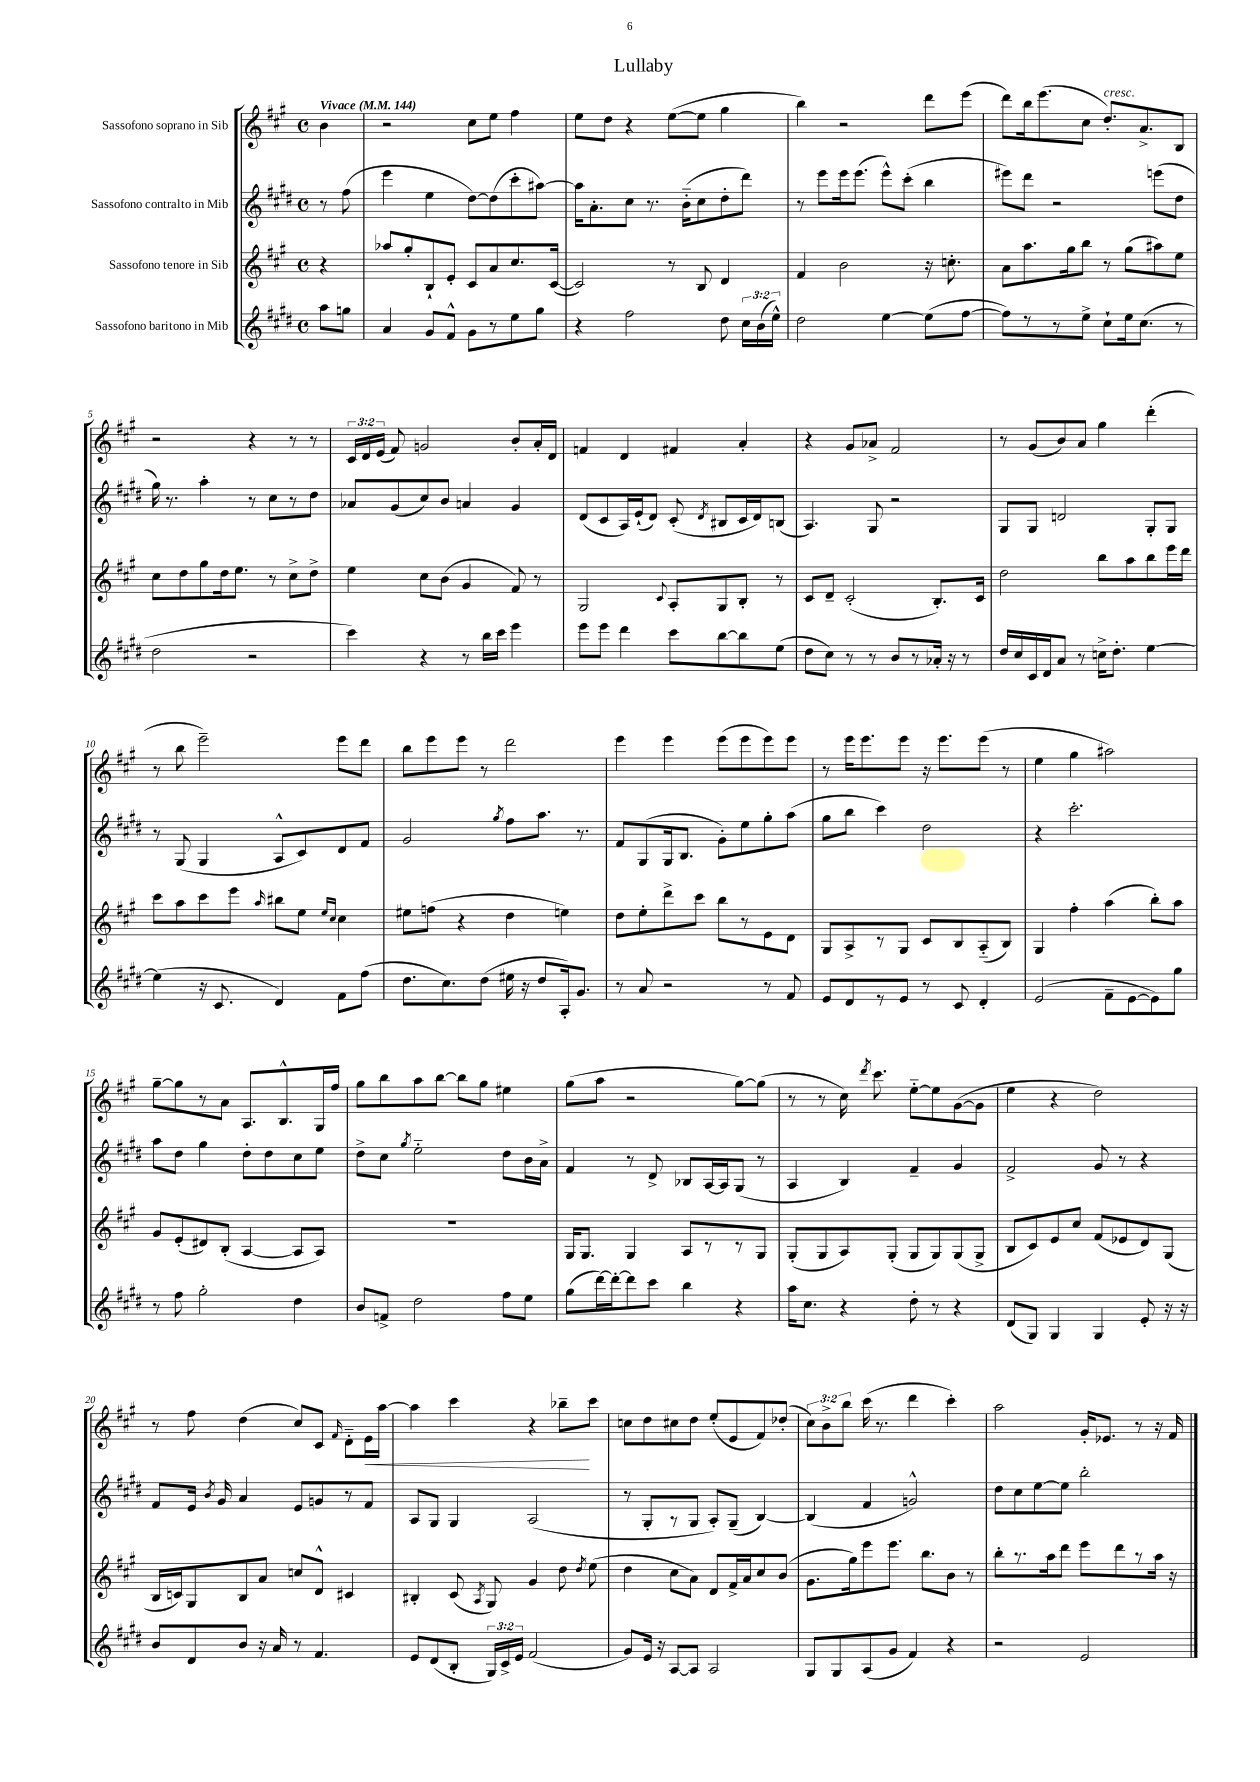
\header { title = "Lullaby" }
<<
\new StaffGroup <<
\new Staff = "s0" \with { instrumentName = "Sassofono soprano in Sib" } {
    \clef treble \key a \major \defaultTimeSignature \time 4/4 \override Staff.TupletNumber.text = #tuplet-number::calc-fraction-text \partial 4 \tempo "Vivace" 4 = 144
    \autoBeamOff b'4 |
    r2 cis''8[ e''8] fis''4 |
    e''8[ d''8] r4 e''8[~( e''8] gis''4 |
    b''4) r2 d'''8[ e'''8]( |
    d'''8[) b''16 e'''8.( cis''8] d''8.[-.^\markup { \italic "cresc." }) a'8.-> b8] |
    r2 r4 r8 r8 |
    \tuplet 3/2 { cis'16[ d'16 e'16]( } fis'8) g'2 b'8[-. a'16-. d'16] |
    f'4 d'4 fis'4 a'4-. |
    r4 gis'8[ aes'8]-> fis'2 |
    r8 gis'8[( b'8) a'8] gis''4 d'''4-.( |
    r8 b''8 e'''2--) e'''8[ d'''8] |
    b''8[ e'''8 e'''8] r8 d'''2 |
    e'''4 e'''4 e'''8[( e'''8 e'''8) e'''8] |
    r8 e'''16[ e'''8. e'''8] r16 e'''8.[ e'''8]( r8 |
    e''4 gis''4 ais''2) |
    gis''8[~-- gis''8 r8 a'8] a8.[ b8.-^ gis16 fis''16] |
    gis''8[ b''8 a''8 b''8]~ b''8[ gis''8] eis''4 |
    gis''8[( a''8] r2 gis''8[~) gis''8]( |
    r8 r8 cis''16) \acciaccatura { d'''8 } cis'''8. e''8[~-_ e''8 gis'8~( gis'8] |
    e''4 r4 d''2) |
    r8 fis''8 d''4( cis''8[) cis'8] \grace { fis'16 } d'8[-_ e'16\< a''16]~ |
    a''4 cis'''4 r4 bes''8[--\! cis'''8] |
    c''8[ d''8 cis''8 d''8] e''8[-.( e'8 fis'8) des''8]-.( |
    \tuplet 3/2 { cis''8[) b'8-> b''8] } cis'''16( r8. d'''4 cis'''4-.) |
    a''2 gis'16[-. ees'8.] r8 r16 fis'16 \bar "|." |
}
\new Staff = "s1" \with { instrumentName = "Sassofono contralto in Mib" } {
    \clef treble \key e \major \defaultTimeSignature \time 4/4 \partial 4
    \autoBeamOff r8 fis''8( |
    e'''4 e''4 dis''8[~) dis''8( cis'''8-. ais''8]~) |
    ais''16[ a'8.-. cis''8] r8. b'16[-_( cis''8 dis''8-. dis'''8]) |
    r8 e'''8[ e'''16 e'''8.]( e'''8[-^) cis'''8]-.( b''4 |
    eis'''8[) dis'''8] r2 e'''8[( dis''8] |
    gis''16) r8. a''4-. r8 cis''8[ r8 dis''8] |
    aes'8[ gis'8( cis''8) b'8] a'4 gis'4 |
    dis'8[( cis'8 a16) e'16-!( dis'8]) cis'8-.( \acciaccatura { dis'8 } bis8[ cis'16 dis'16) b8]( |
    a4.) gis8 r2 |
    gis8[ gis8] d'2 gis8[-. gis8] |
    r8 gis8( gis4 a8[-^ cis'8) dis'8 fis'8] |
    gis'2 \acciaccatura { gis''8 } fis''8[ a''8.] r8. |
    fis'8[ gis8( gis16 b8.] gis'8[-.) e''8 gis''8-. a''8]( |
    gis''8[ b''8] cis'''4) dis''2 |
    r4 cis'''2.-. |
    a''8[ dis''8] gis''4 dis''8[-. dis''8 cis''8 e''8] |
    dis''8[-> cis''8] \acciaccatura { gis''8 } e''2-_ dis''8[ b'16 a'16]-> |
    fis'4 r8 dis'8-> bes8[ a16~ a16 gis8]( r8 |
    a4 b4) fis'4-- gis'4 |
    fis'2-> gis'8 r8 r4 |
    fis'8[ e'16] \acciaccatura { b'8 } gis'16 a'4 e'8[ g'8 r8 fis'8] |
    a8[ gis8] gis4 a2( |
    r8 gis8[-. r8 gis8] a8[-.) gis8]--( b4~) |
    b4( fis'4 g'2-^) |
    dis''8[ cis''8 e''8~ e''8] b''2-. \bar "|." |
}
\new Staff = "s2" \with { instrumentName = "Sassofono tenore in Sib" } {
    \clef treble \key a \major \defaultTimeSignature \time 4/4 \partial 4
    \autoBeamOff r4 |
    aes''8[ gis''8-. b8-! e'8]-. cis'8[ a'8 cis''8. cis'16]~( |
    cis'2) r8 b8 d'4 |
    fis'4 b'2 r16 c''8.-. |
    a'8[ a''8. gis''16 b''8] r8 gis''8[( ais''8) e''8] |
    cis''8[ d''8 gis''8 d''16 e''8.] r8 cis''8[-> d''8]-> |
    e''4 cis''8[ b'8]( gis'4 fis'8) r8 |
    gis2 \appoggiatura { cis'8 } a8[-. gis8 b8]-. r8 |
    cis'8[ d'8]-- cis'2-.( b8.[-.) cis'16] |
    d''2 b''8[ a''8 b''8 e'''16 d'''16] |
    cis'''8[ a''8 cis'''8 e'''8] \grace { a''16 } bis''8[ e''8] \grace { e''16[ cis''16] } cis''4 |
    eis''8[ f''8]( r4 d''4 e''4) |
    d''8[ e''8-. d'''8-> cis'''8] b''8[ r8 e'8 d'8] |
    gis8[ a8-> r8 gis8] cis'8[ b8 a8-_( b8]) |
    gis4 fis''4-. a''4( b''8[-.) a''8] |
    gis'8[ e'8-.( dis'8) b8]-.( a4~ a8[ a8]) |
    R1 |
    gis16[ gis8.] gis4 a8[ r8 r8 gis8] |
    gis8[-.( gis8 a8) gis8]-.( gis8[ gis8) gis8( gis8]-> |
    b8[ cis'8) e'8 cis''8] fis'8[( ees'8 d'8) gis8]( |
    b16[ c'16) gis8 b8 a'8] c''8[ d'8]-^ cis'4 |
    bis4-. cis'8( \acciaccatura { a8 } gis8) gis'4 d''8 \acciaccatura { d''8 } e''8( |
    d''4 cis''8[ a'8]) d'8[ fis'16-> a'16 cis''8 b'8]( |
    gis'8.[ gis''16) e'''8 e'''8.] b''8.[ b'8] r8 |
    b''8[-. r8. a''16 d'''8] e'''8[ d'''8 r8 a''16] r16 \bar "|." |
}
\new Staff = "s3" \with { instrumentName = "Sassofono baritono in Mib" } {
    \clef treble \key e \major \defaultTimeSignature \time 4/4 \override Staff.TupletNumber.text = #tuplet-number::calc-fraction-text \partial 4
    \autoBeamOff a''8[ g''8] |
    a'4 gis'8[ fis'8]-^ gis'8[ r8 e''8 gis''8] |
    r4 fis''2 dis''8 \tuplet 3/2 { cis''16[ b'16( e''16]-^) } |
    dis''2 e''4~ e''8[( fis''8]~ |
    fis''8[) r8 r8 e''8]-> cis''8[-! e''16 cis''8.]( r8 |
    dis''2 r2 |
    cis'''4) r4 r8 b''16[ cis'''16] e'''4 |
    e'''8[ e'''8] dis'''4 cis'''8[ b''8~ b''8 e''8]( |
    dis''8[ cis''8]) r8 r8 b'8[ r8 aes'16]-. r16 r8 |
    dis''16[ cis''16 cis'16 dis'16 a'8] r8 c''16[-> dis''8.]-. e''4~ |
    e''4( r16 cis'8. dis'4) fis'8[ fis''8]( |
    dis''8.[ cis''8.) dis''8]( eis''16 r16 dis''8[ a16-.) gis'8.] |
    r8 a'8 r2 r8 fis'8 |
    e'8[ dis'8 r8 e'8] r8 cis'8 dis'4-. |
    e'2( fis'8[-- e'8~ e'8) gis''8] |
    r8 fis''8 gis''2-. dis''4 |
    b'8[ f'8]-> dis''2 fis''8[ e''8] |
    gis''8[( dis'''16~) dis'''16~-. dis'''8 cis'''8] b''4 r4 |
    a''16[ cis''8.] r4 dis''8-. r8 r4 |
    dis'8[( gis8]) gis4 gis4 e'8-. r16 r16 |
    b'8[ dis'8 b'8] r16 a'16 r8 fis'4. |
    e'8[ dis'8( b8]-. \tuplet 3/2 { gis16[) cis'16-> e'16] } fis'2( |
    gis'8[) e'16] r16 a8[~ a8] a2 |
    gis8[ gis8 a8( gis'8] fis'4) r4 |
    r2 e'2 \bar "|." |
}
>>
>>
